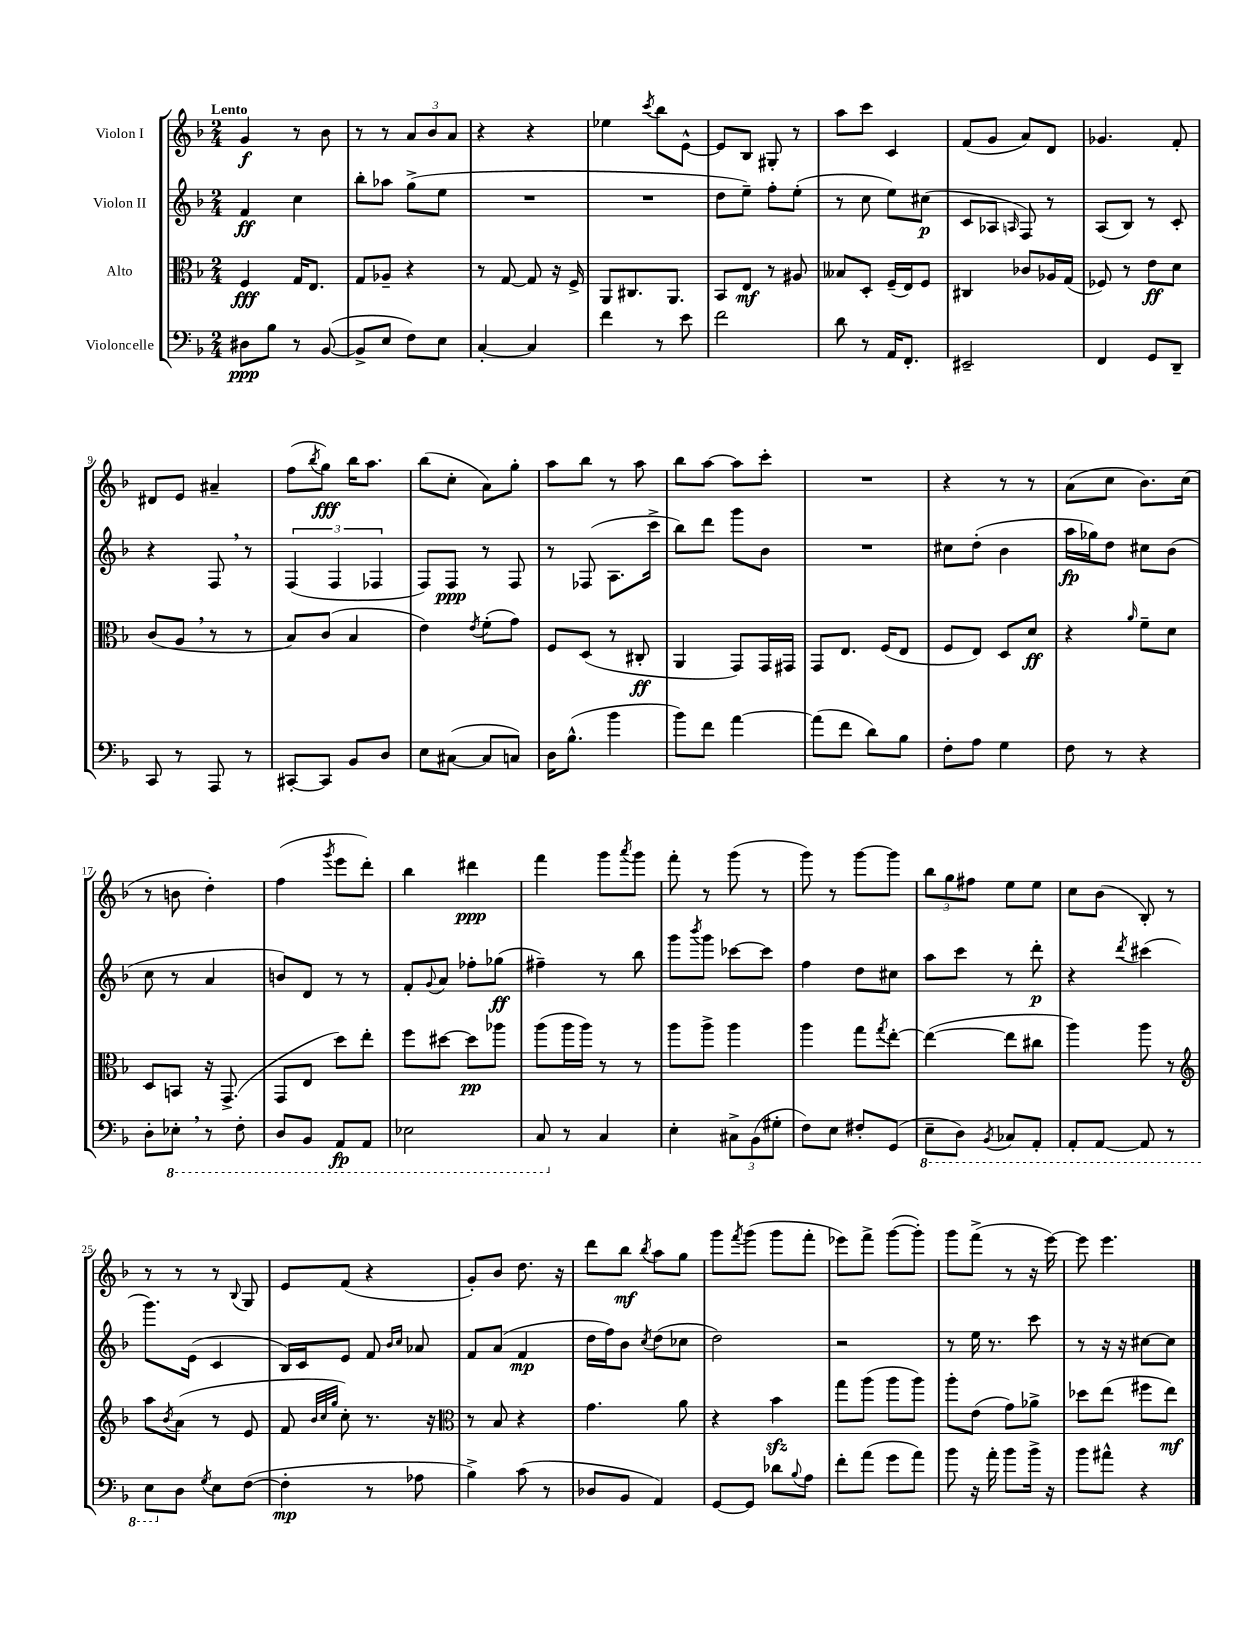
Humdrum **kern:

**kern	**kern	**kern	**kern
*staff4	*staff3	*staff2	*staff1
*clefF4	*clefC3	*clefG2	*clefG2
*k[b-]	*k[b-]	*k[b-]	*k[b-]
*M2/4	*M2/4	*M2/4	*M2/4
8D#	4F	4f	4g
8B-	.	.	.
8r	16G	4cc	8r
.	8.E	.	.
([8BB-	.	.	8b-
=	=	=	=
8BB-^]	8G	8bb-'	8r
8E	8A-~	8aa-	8r
8F)	4r	(8gg^	12a
.	.	.	12b-
8E	.	8ee	.
.	.	.	12a
=	=	=	=
[4C'	8r	2r	4r
.	[8G	.	.
4C]	8G]	.	4r
.	16r	.	.
.	16F^	.	.
=	=	=	=
4f	8AA	2r	4ee-
.	8.C#	.	.
.	.	.	8qccc
8r	.	.	8bb-
.	8.AA	.	.
8e	.	.	[8e^^
=	=	=	=
2f	8BB-	8dd	8e]
.	8E	8ee~)	8B-
.	8r	8ff'	8G#'
.	8A#	(8ee'	8r
=	=	=	=
8d	8B--	8r	8aa
8r	8D'	8cc	8ccc
16AA	(16F~	8ee)	4c
8.FF'	16E)	.	.
.	8F	(8cc#	.
=	=	=	=
2EE#~	4C#	8c	(8f
.	.	8A-	8g
.	.	16qqA	.
.	8c-	8F)	8a)
.	16A-	8r	8d
.	(16G	.	.
=	=	=	=
4FF	8F-)	(8A	4.g-
.	8r	8B-)	.
8GG	8e	8r	.
8DD~	8d	8c'	8f'
=	=	=	=
8CC	(8c	4r	8d#
8r	8A	.	8e
8AAA	8r	8F	4a#~
8r	8r	8r	.
=	=	=	=
[8CC#'	8B-)	(6F	(8ff
.	.	.	8qbb-
8CC#]	(8c	.	8gg)
.	.	6F	.
8BB-	4B-	.	16bb-
.	.	.	8.aa
.	.	6F-	.
8D	.	.	.
=	=	=	=
8E	4e)	8F)	(8bb-
([8C#	.	8F	8cc'
.	8qe	.	.
8C#]	(8f'	8r	8a)
8C)	8g)	8F	8gg'
=	=	=	=
16D	8F	8r	8aa
(8.B-^^	.	.	.
.	(8D	(8F-	8bb-
4b-	8r	8.A	8r
.	8C#'	.	8aa
.	.	16ccc^	.
=	=	=	=
8b-)	4AA	8bb-)	8bb-
8f	.	8ddd	[8aa
[4a	8GG)	8ggg	8aa]
.	16GG	8b-	8ccc'
.	16GG#	.	.
=	=	=	=
(8a]	8GG	2r	2r
8f	8.E	.	.
8d)	.	.	.
.	(16F	.	.
8B-	8E	.	.
=	=	=	=
8F'	8F	8cc#	4r
8A	8E)	(8dd'	.
4G	8D	4b-	8r
.	8d	.	8r
=	=	=	=
8F	4r	16aa	(8a
.	.	16gg-)	.
8r	.	8dd	8cc
.	16qqa	.	.
4r	8f~	8cc#	8.b-)
.	8d	(8b-	.
.	.	.	(16cc
=	=	=	=
8D'	8D	8cc	8r
8EE-'	8BB	8r	8b
8r	16r	4a	4dd')
.	(8.GG^	.	.
8FF'	.	.	.
=	=	=	=
8DD	8GG	8b)	(4ff
8BBB-	8E	8d	.
.	.	.	8qggg
8AAA	8dd)	8r	8eee
8AAA	8ee'	8r	8ddd')
=	=	=	=
2EE-	8ff	8f'	4bb-
.	.	8qqg	.
.	[8dd#	8a	.
.	8dd#]	8ff-'	4ddd#
.	8aa-	(8gg-	.
=	=	=	=
8CC	(8aa	4ff#~)	4fff
8r	16aa	.	.
.	16aa)	.	.
4C	8r	8r	8ggg
.	.	.	8qaaa
.	8r	8bb-	8ggg
=	=	=	=
4E'	8aa	8ggg	8fff'
.	.	8qbbb-	.
.	8aa^	8ggg	8r
12C#^	4aa	[8ccc-	(8ggg
(12BB-	.	.	.
.	.	8ccc-]	8r
12G#'	.	.	.
=	=	=	=
8F)	4aa	4ff	8ggg)
8E	.	.	8r
8F#'	8gg	8dd	[8ggg
.	8qgg	.	.
(8GG	[8ee'	8cc#	8ggg]
=	=	=	=
8EE~	(4ee_	8aa	12bb-
.	.	.	12gg
8DD)	.	8ccc	.
.	.	.	12ff#
8qBBB-	.	.	.
8CC-	8ee]	8r	8ee
8AAA'	8cc#	8ddd'	8ee
=	=	=	=
8AAA'	4aa)	4r	8cc
[8AAA	.	.	(8b-
.	.	8qddd	.
8AAA]	8aa	(4ccc#	8B-')
8r	8r	.	8r
=	=	=	=
*	*clefG2	*	*
8EE	8aa	8.ggg)	8r
.	8qb-	.	.
8D	(8a	.	8r
.	.	(16e	.
8qG	.	.	.
8E	8r	4c	8r
.	.	.	8qqB-
([8F	8e	.	8G
=	=	=	=
4F']	8f	16B-)	8e
.	.	16c	.
.	32qqb-	.	.
.	32qqcc	.	.
.	32qqgg	.	.
.	8cc')	8e	(8f
8r	8.r	8f	4r
.	.	16qqb-	.
.	.	16qqcc	.
8A-	.	8a-	.
.	16r	.	.
=	=	=	=
*	*clefC3	*	*
4B-^)	8r	8f	8g')
.	8B-	(8a	8b-
(8c	4r	4f	8.dd
8r	.	.	.
.	.	.	16r
=	=	=	=
8D-	4.g	16dd	8ddd
.	.	16ff)	.
8BB-	.	8b-	8bb-
.	.	8qcc	8qbb-
4AA)	.	(8dd	8aa
.	8a	8cc-	8gg
=	=	=	=
[8GG	4r	2dd)	8ggg
.	.	.	8qfff
8GG]	.	.	(8ggg
8d-	4b-	.	8ggg
8qqB-	.	.	.
8A	.	.	8fff'
=	=	=	=
8f'	8gg	2r	8eee-)
(8a	(8aa	.	8fff^
8g	8aa	.	([8ggg
8a)	8aa)	.	8ggg'])
=	=	=	=
8b-	8aa'	8r	8ggg
16r	(8e	16ee	(8fff^
16a'	.	8.r	.
8b-	8g)	.	8r
16b-^	8a-^	8ccc	16r
16r	.	.	[16eee)
=	=	=	=
8b-	8dd-	8r	8eee]
8a#^^	(8ee	16r	4.eee
.	.	16r	.
4r	8ff#	[8cc#	.
.	8ee)	8cc#]	.
==	==	==	==
*-	*-	*-	*-
